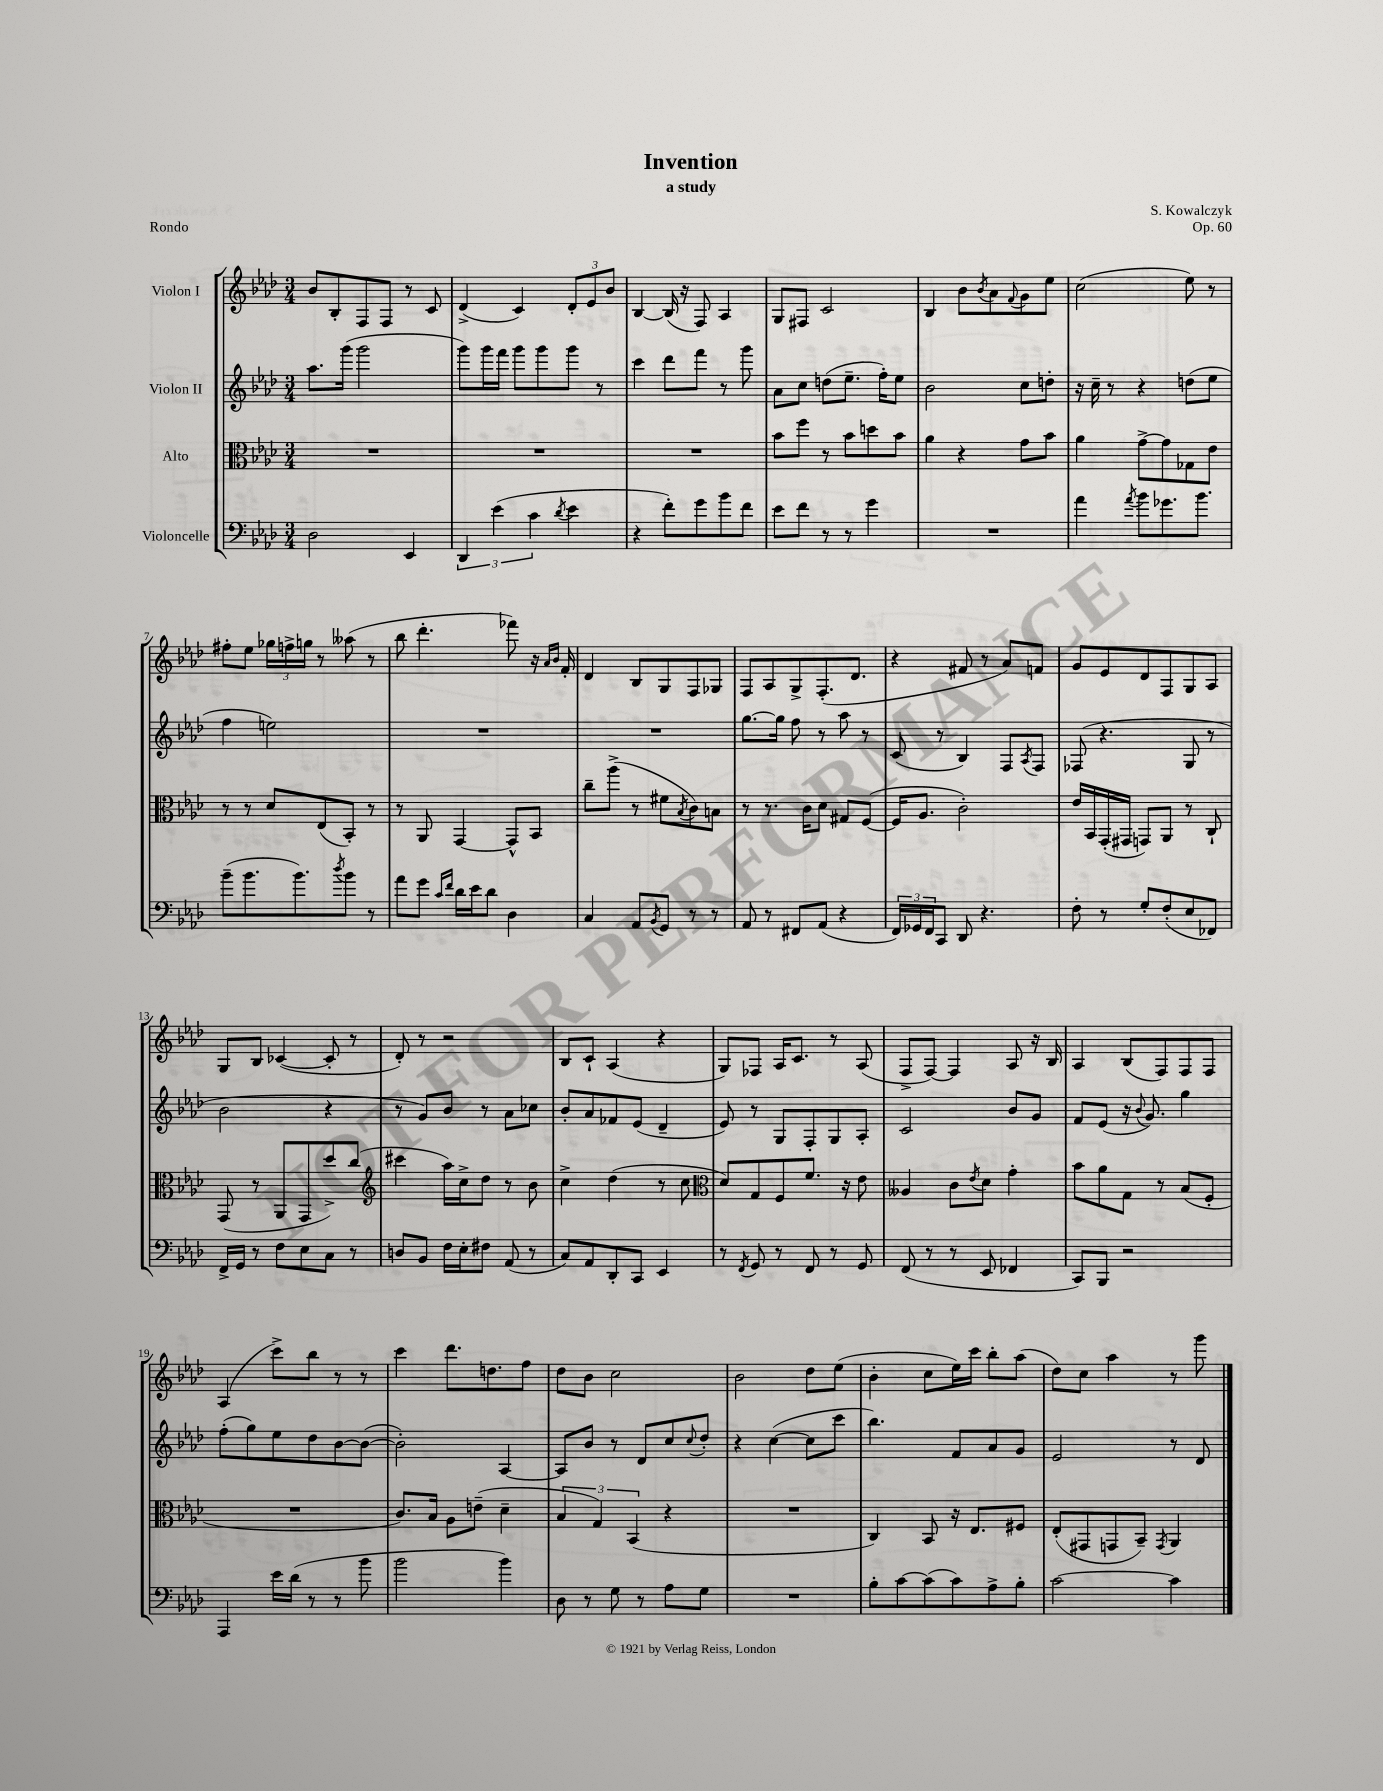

**kern	**kern	**kern	**kern
*staff4	*staff3	*staff2	*staff1
*clefF4	*clefC3	*clefG2	*clefG2
*k[b-e-a-d-]	*k[b-e-a-d-]	*k[b-e-a-d-]	*k[b-e-a-d-]
*M3/4	*M3/4	*M3/4	*M3/4
2D-	2.r	8.aa-	8b-
.	.	.	8B-'
.	.	(16ggg	.
.	.	2ggg	8F
.	.	.	8F
4EE-	.	.	8r
.	.	.	8c
=	=	=	=
6DD-	2.r	8ggg)	(4d-^
.	.	16ggg	.
(6e-	.	.	.
.	.	16fff	.
.	.	8ggg	4c)
6c	.	.	.
.	.	8ggg	.
8qd-	.	.	.
4e-	.	8ggg	12d-'
.	.	.	12e-
.	.	8r	.
.	.	.	12b-
=	=	=	=
4r	2.r	4ccc	[4B-
8f')	.	8ddd-	(16B-]
.	.	.	16r
8g	.	8fff	8F)
8b-	.	8r	4A-
8f	.	8ggg	.
=	=	=	=
8e-	8b-	8a-	8G
8f	8ff	8cc	8F#
8r	8r	(8dd	2c
8r	8b-	8.ee-~	.
4g	8dd	.	.
.	.	16ff')	.
.	8b-	8ee-	.
=	=	=	=
2.r	4a-	2b-	4B-
.	4r	.	8b-
.	.	.	8qb-
.	.	.	8a-
.	.	.	8qqf
.	8g	8cc	8g
.	8b-	8dd'	8ee-
=	=	=	=
4a-	4a-	16r	(2cc
.	.	16cc~	.
.	.	8r	.
8qa-	.	.	.
8b-	[8g^	4r	.
8.g-	8g]	.	.
.	8G-	(8dd	8ee-)
8.b-	.	.	.
.	8e-	8ee-	8r
=	=	=	=
(8b-~	8r	4ff	8ff#'
8.b-	8r	.	8ee-
.	8d-	2ee)	24gg-
.	.	.	24ff^
8.b-)	.	.	.
.	.	.	24gg
.	(8E-	.	8r
8qdd-	.	.	.
8b-	8BB-')	.	(8aa--
8r	8r	.	8r
=	=	=	=
8a-	8r	2.r	8bb-
8g	8AA-	.	4.ddd-'
16qqc	.	.	.
16qqf	.	.	.
16d-	[4GG	.	.
16e-	.	.	.
8d-	.	.	.
4D-	8GG^^]	.	8fff-)
.	8BB-	.	16r
.	.	.	16qqa-
.	.	.	16qqb-
.	.	.	16f'
=	=	=	=
4C	8cc~	2.r	4d-
.	(8aa-^	.	.
8AA-	8r	.	8B-
8qBB-	.	.	.
8GG	8f#	.	8G
.	8qB-	.	.
8r	8c)	.	8F
8r	8B	.	8G-
=	=	=	=
8AA-	8r	[8.gg	8F
8r	8.r	.	8A-
.	.	16gg]	.
8FF#	.	8ff	8G^
.	16c	.	.
(8AA-	8d-	8r	(8.F'
4r	8G#	8aa-	.
.	.	.	8.d-
.	([8F	8r	.
=	=	=	=
24FF)	16F]	(8c	4r
24GG-	.	.	.
.	8.A-	.	.
24FF	.	.	.
8CC	.	8r	.
8DD-	2c')	4B-)	8f#
4.r	.	.	8r
.	.	8F	8a-)
.	.	8qA-	.
.	.	8F	8f
=	=	=	=
8F'	16e-	(8F-	8g
.	16BB-	.	.
8r	(16GG'	4.r	8e-
.	16GG#	.	.
8G'	8GG)	.	8d-
(8F'	8AA-	.	8F
8E-	8r	8G	8G
8FF-)	8C`	8r	8A-
=	=	=	=
16FF^	(8GG	2b-	8G
16GG	.	.	.
8r	8r	.	8B-
8F	8AA-	.	([4c-
8E-	8GG	.	.
8C	8dd-^)	4r	8c-']
8r	(8cc	.	8r
=	=	=	=
*	*clefG2	*	*
8D	4ccc#	8r	8d-')
8BB-	.	8g)	8r
16F	16aa-)	8b-	2r
16E-'	16cc^	.	.
8F#	8dd-	8r	.
(8AA-	8r	8a-	.
8r	8b-	8cc-	.
=	=	=	=
8C)	4cc^	8b-'	8B-
8AA-	.	8a-	8c`
8DD-'	(4dd-	8f-	(4A-
8CC	.	(8e-	.
4EE-	8r	4d-~	4r
.	8cc	.	.
=	=	=	=
*	*clefC3	*	*
8r	8d-)	8e-)	8G)
8qFF	.	.	.
8GG	8G	8r	8F-
8r	8F	8G	16A-
.	.	.	8.c
8FF	8.f	8F'	.
8r	.	8G	8r
.	16r	.	.
8GG	8e-	8A-'	(8A-
=	=	=	=
(8FF	4A--	2c	8F^
8r	.	.	[8F)
8r	8c	.	4F]
.	8qe-	.	.
8EE-	8d-	.	.
4FF-	4g'	8b-	8A-
.	.	8g	16r
.	.	.	16B-
=	=	=	=
8CC)	8b-	8f	4A-
8BBB-	8a-	(8e-	.
2r	8G	16r	(8B-
.	.	8qqb-	.
.	.	8.g)	.
.	8r	.	8F)
.	(8B-	4gg	8F
.	8F'	.	8F
=	=	=	=
4AAA-	2.r	(8ff'	(4A-
.	.	8gg)	.
16e-	.	8ee-	8ccc^)
(16d-	.	.	.
8r	.	8dd-	8bb-
8r	.	[8b-	8r
8b-	.	(8b-_	8r
=	=	=	=
2b-	8.c)	2b-'])	4ccc
.	16B-	.	.
.	8A-	.	8.ddd-
.	(8e~	.	.
.	.	.	8.dd
4b-)	4d-~	[4A-	.
.	.	.	8ff
=	=	=	=
8D-	6B-	8A-]	8dd-
8r	.	8b-	8b-
.	6G)	.	.
8G	.	8r	2cc
.	(6BB-	.	.
8r	.	8d-	.
8A-	4r	8cc	.
.	.	8qqcc	.
8G	.	8dd-'	.
=	=	=	=
2.r	2.r	4r	2b-
.	.	([4cc	.
.	.	8cc]	8dd-
.	.	8ccc	(8ee-
=	=	=	=
8B-'	4C)	4.bb-)	4b-'
[8c	.	.	.
(8c]	8BB-	.	8cc
8c)	16r	8f	16ee-)
.	8.E-	.	16ccc
8A-^	.	8a-	8bb-'
8B-'	8F#	8g	(8aa-
=	=	=	=
[2c	(8E-'	2e-	8dd-)
.	8GG#	.	8cc
.	8GG	.	4aa-
.	8BB-~)	.	.
.	8qGG	.	.
4c]	4AA-	8r	8r
.	.	8d-	8ggg
==	==	==	==
*-	*-	*-	*-
